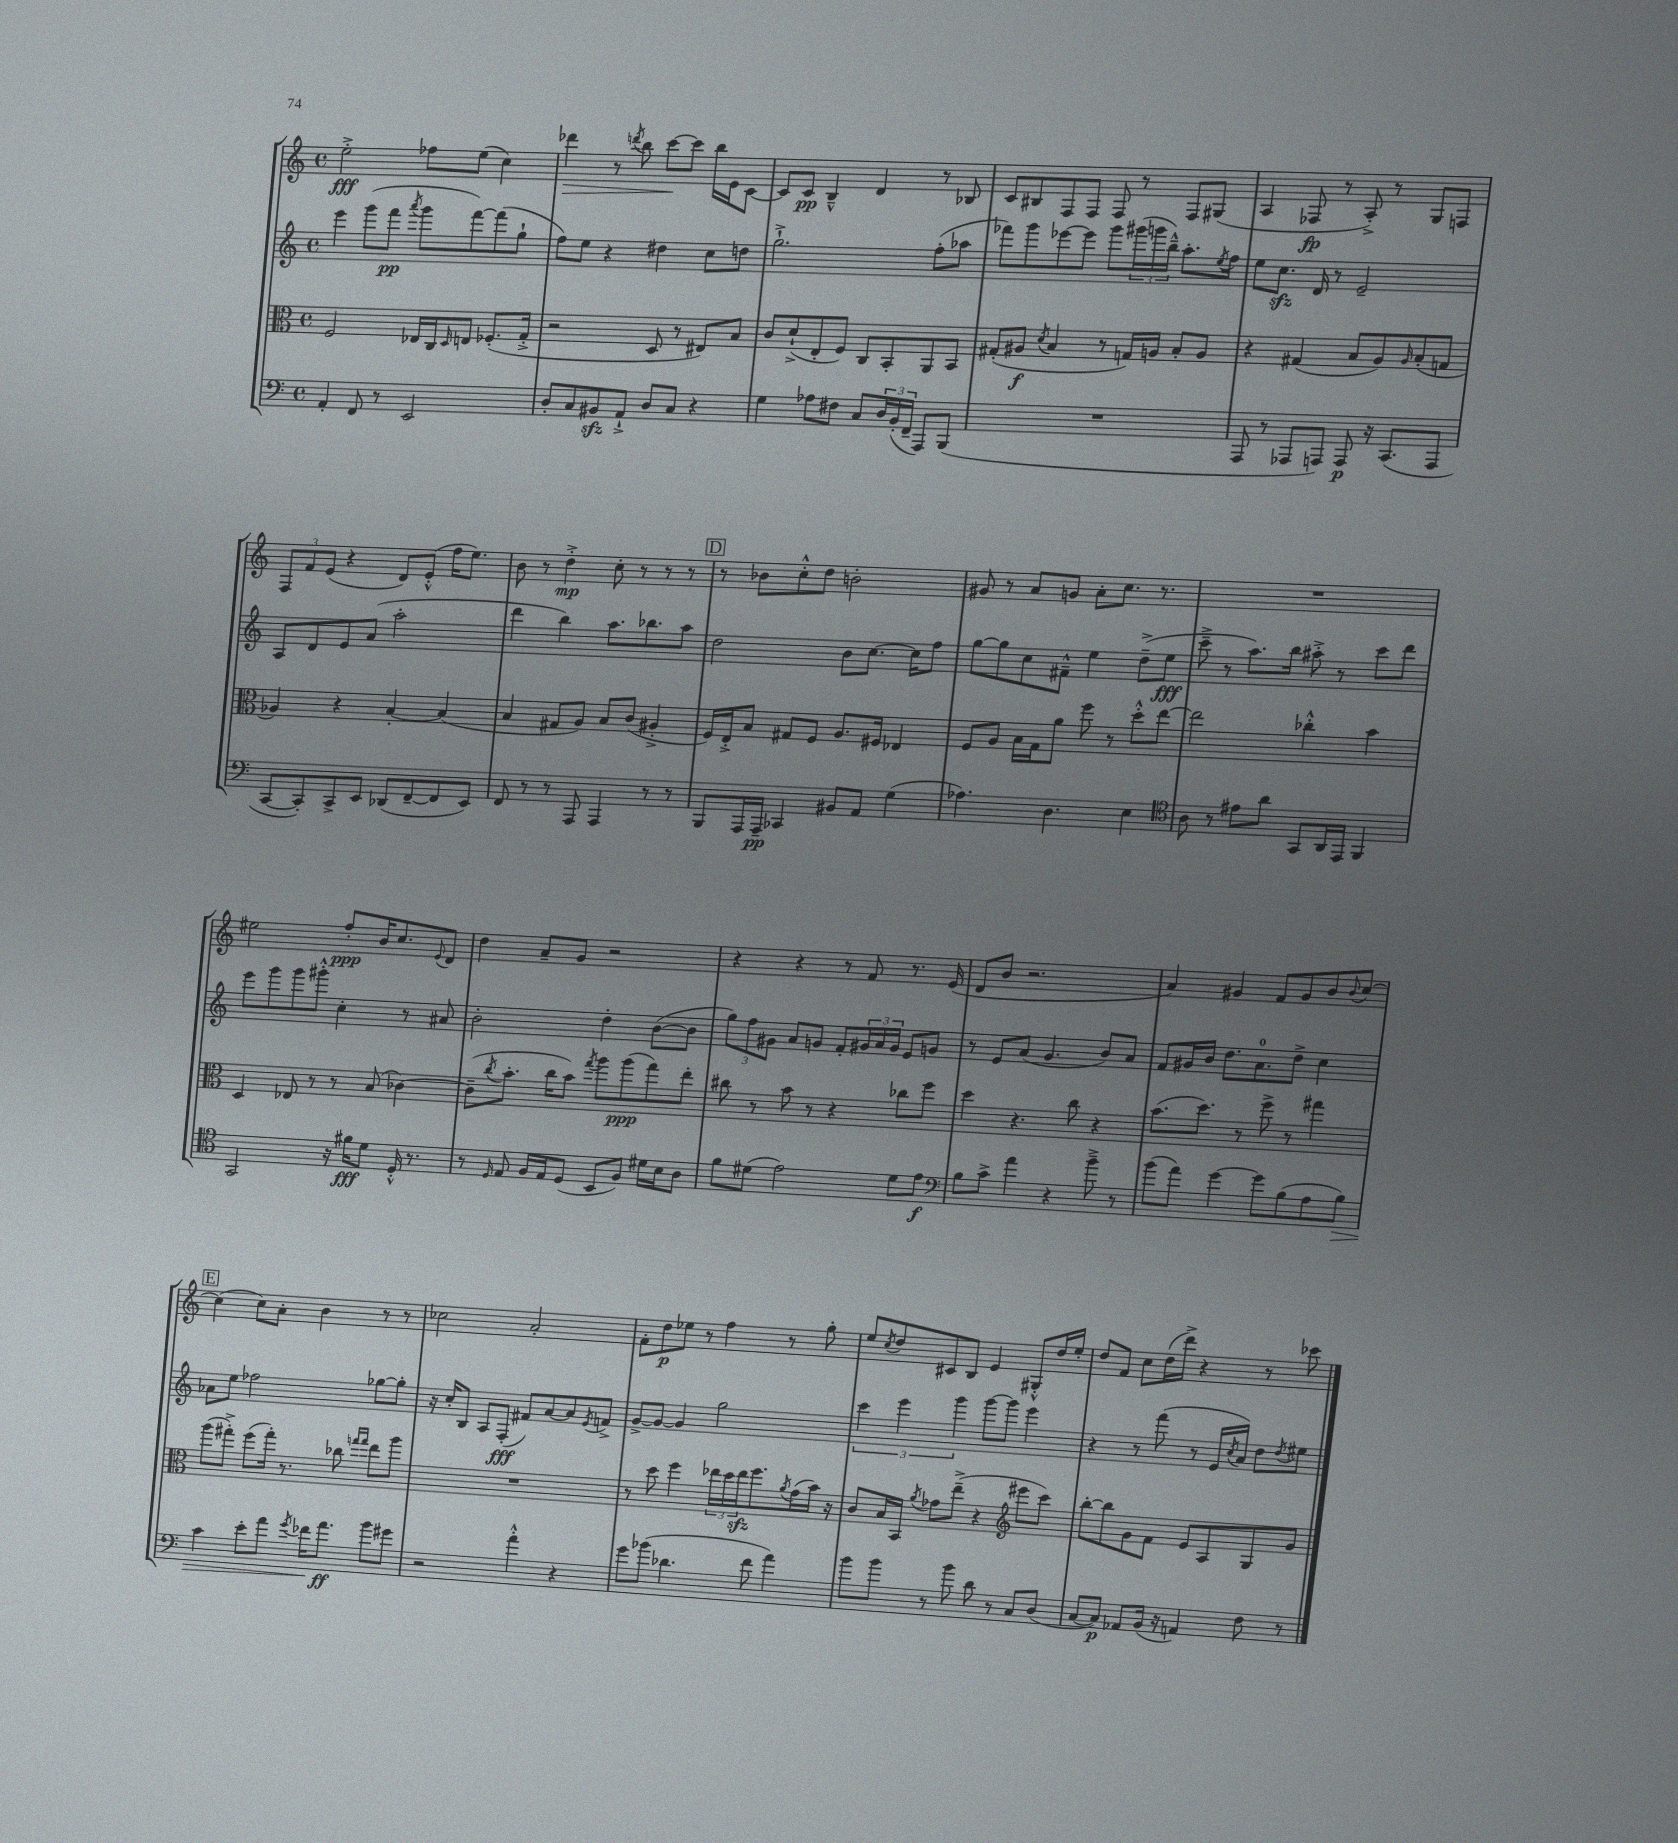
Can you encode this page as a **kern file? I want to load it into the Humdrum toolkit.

**kern	**kern	**kern	**kern
*staff4	*staff3	*staff2	*staff1
*clefF4	*clefC3	*clefG2	*clefG2
*k[]	*k[]	*k[]	*k[]
*M4/4	*M4/4	*M4/4	*M4/4
*met(c)	*met(c)	*met(c)	*met(c)
4AA'/	2F/	4eee\	2ee'^\
8FF/	.	(8ggg\L	.
8r	.	8fff\J	.
.	.	8qaaa/	.
2EE/	16E-/LL	8ggg\L	8ff-\L
.	16C/J	.	.
.	16qqD/	.	.
.	8E/J	[8fff\)	(8ee\J
.	(8.F-'/L	(8fff\]	4cc\)
.	.	8gg`\J	.
.	16G'^/Jk	.	.
=	=	=	=
8D'/L	2r	8ff\L)	4ddd-\
8C/	.	8ee\J	.
8BB#/	.	4r	8r
.	.	.	8qddd/
8AA`^/J	.	.	8bb\
8D/L	8D/	4dd#\	[8ccc\L
8C/J	8r	.	8ccc\]J
4r	8E#/L)	8cc\L	16bb\LL
.	.	.	16e\J
.	8B/J	8dd\J	[8c\J
=	=	=	=
4G\	8c/L	2.gg`^\	8c/]L
.	(8d`^/	.	8c/J
8A-\L	8E'/	.	4B~^^/
8F#\J	8F/J)	.	.
8C/L	8C/L	.	4d/
24D/L	8BB'/	.	.
(24BB'/	.	.	.
24FF~/JJ	.	.	.
8AAA/L)	8AA/	(8ff'\L	8r
(8BBB/J	8BB/J	8aa-\J	8B-/
=	=	=	=
1r	(8G#'/L	8fff-\L)	8c/L
.	8A#/J	8ggg\	8B#/
.	8qd/	.	.
.	4B/	[8eee-\	8F/
.	.	8eee-\]J	8F/J
.	8r	8ggg\L	8F/
.	16G/LL)	(24ggg#\L	8r
.	.	24ggg\	.
.	16A/JJ	.	.
.	.	24bb~^^\JJ)	.
.	8B'/L	8.aa'\L	8F/L
.	8A/J	.	(8G#/J
.	.	8qee/	.
.	.	16ff\Jk	.
=	=	=	=
8AAA/	4r	8ee\L	4A/
8r	.	8.cc\J	.
8AAA-/L	(4G#/	.	8F-/
.	.	16d/	.
8AAA/J)	.	8r	8r
8AAA/	8B/L	2e~/	8A'^/)
16r	8A/)	.	8r
(8.CC/L	.	.	.
.	16qqA/	.	.
.	(8B'/	.	8G/L
8AAA/J	8G/J	.	8F/J
=	=	=	=
[8CC/L	4A-/)	8A/L	12F/L
.	.	.	12f/
8CC'/])	.	8d/	.
.	.	.	(12e/J
8CC^/	4r	8e/	4r
8EE/J	.	(8a/J	.
(8DD-/L	[4B'/	2aa'\	8d/L)
[8FF~/	.	.	(8e'^^/J
8FF/]	(4B/]	.	16ff\LK
.	.	.	8.ee\J)
8EE/J)	.	.	.
=	=	=	=
8FF/	4B/	4ddd\	8b\
8r	.	.	8r
8r	8G#/L	4bb\)	4dd'^\
8AAA/	8A/J)	.	.
4AAA/	8B/L	8.aa\L	8cc'\
.	(8c/J	.	8r
.	.	8.bb-\	.
8r	4A#'^/	.	8r
8r	.	8aa\J	8r
=	=	=	=
8BBB/L	16F/LL)	2dd\	8r
.	16E'^/J	.	.
16AAA/L	8B/J	.	8b-\L
16AAA~/JJ	.	.	.
4CC-/	8G#/L	.	8cc'^^\
.	8F/J	.	8dd\J
8BB#/L	8.A/L	8b\L	2b'\
8AA/J	.	[8.cc\J	.
.	16F#/Jk	.	.
(4G\	4E-/	.	.
.	.	16cc\]LK	.
.	.	8ff\J	.
=	=	=	=
4.A-\)	8F/L	[8gg\L	8g#/
.	8A/J	8gg\]	8r
.	16B\LL	8cc\	8a/L
.	16G\J	.	.
4.D\	8a\J	8f#~^^\J	8g/J
.	8ff\	4ee\	8a'\L
.	8r	.	8.cc\J
4E\	8dd'^^\L	(8dd~^\L	.
.	.	.	8.r
.	[8ee\J	8ee\J	.
=	=	=	=
*clefC4	*	*	*
8A\	2ee\]	8ccc~^\	1r
8r	.	8r	.
8e#\L	.	8.aa\L)	.
8a\J	.	.	.
.	.	16bb\Jk	.
8GG/L	4cc-'^^\	8aa#'^\	.
16AA/L	.	8r	.
16EE/JJ	.	.	.
4FF/	4b\	8ccc\L	.
.	.	8ddd\J	.
=	=	=	=
2GG/	4D/	8eee\L	2ee#\
.	.	8ggg\	.
.	8E-/	8ggg\	.
.	8r	8ggg#'^^\J	.
16r	8r	4cc'\	8ff'/L
16f#\LK	.	.	.
8d\J	(8B/	.	16b/K
.	.	.	8.cc/
16D'^^/	[4c-\)	8r	.
8.r	.	.	.
.	.	.	8qqe/
.	.	8a#/	8d/J
=	=	=	=
8r	(8c-~\]L	2b'\	4dd\
16qqD/	8qcc/	.	.
8E/	8.b'\J	.	.
16F/LL	.	.	8a~/L
16E/J	16cc\LK	.	.
(8D/J	8b\J)	.	8g/J
.	8qgg/	.	.
8BB/L	8aa\L	4dd'\	2r
8F/J)	(8aa\	.	.
16d#\LL	8gg\)	([8b\L	.
16B\J	.	.	.
8A\J	8ee'\J	8b\]J	.
=	=	=	=
8f\L	8cc#\	12gg\L)	4r
.	.	12ff\	.
(8d#\J	8r	.	.
.	.	12g#\J	.
2e\)	8b\	8a/L	4r
.	8r	8g/J	.
.	4r	8f'/L	8r
.	.	24g#/L	8f/
.	.	24a/	.
.	.	24g#/JJ	.
8d#\L	8cc-\L	8e/L	8.r
8e\J	8ff\J	8g/J	.
.	.	.	(16e/
=	=	=	=
*clefF4	*	*	*
8B\L	4dd\	8r	8d/L
8c^\J	.	8e/L	8b/J
4a\	4.r	(8a/J	2.r
.	.	4.g/	.
4r	.	.	.
.	8cc\	.	.
8b~^\	4r	8b/L)	.
8r	.	8a/J	.
=	=	=	=
(8b\L	(8.b\L	8f/L	4a/)
8a\J)	.	16g#/L	.
.	8.dd\J)	16b/JJ	.
[4g\	.	8.dd\L	4g#/
.	8r	.	.
.	.	8.a\	.
8g\]L	8ff^\	.	8f/L
(8B\	8r	8dd^\J	8g#/
8A\	4gg#\	4cc\	8b/
.	.	.	8qqb/
8B\J)	.	.	[8cc/J
=	=	=	=
4c\	(8aa\L	8a-\L	(4cc\]
.	8gg#'^\J)	8ee\J	.
8e'\L	(8ff\L	2ff-\	8cc\L)
8a\J	16gg#'\Jk)	.	8a'\J
.	8.r	.	.
8qg/	.	.	.
16f-\LK	.	.	4b\
8.a\J	.	.	.
.	8cc-\	.	.
.	16qqgg/LL	.	.
.	16qqgg/JJ	.	.
8b\L	8ee\L	[8gg-\L	8r
8g#\J	8aa\J	8gg-'\]J	8r
=	=	=	=
2r	1r	16r	2cc-\
.	.	16cc'/LK	.
.	.	8B/J	.
.	.	8A/L	.
.	.	(8F'/J	.
4a'^^\	.	8f#/L)	2a'/
.	.	[8a/	.
4r	.	8a/]	.
.	.	8qe/	.
.	.	8f^/J	.
=	=	=	=
8g\L	8r	[8g^/L	8f'\L
(8b-\J	8dd\	8g/_J	8dd\
4.d-\	4ff\	4g/]	8ee-\J
.	.	.	8r
.	24ee-\LL	2gg\	4ff\
.	24dd\	.	.
.	24ee-\J	.	.
8f\	8.ff\	.	.
4a\)	.	.	8r
.	8qa/	.	.
.	(16g\L	.	.
.	16b\JJ)	.	8gg'\
.	16r	.	.
=	=	=	=
8b\L	8c/L	6ccc\	8ee/L
.	.	.	8qcc/
8b\J	16B/L	.	8dd/
.	.	6eee\	.
.	16BB/JJ	.	.
.	8qa/	.	.
8r	8g-\L	.	8c#/
.	.	6ggg\	.
8b\	(8ee~^\J	.	8B/J
8d\	4r	[8ggg\L	4e/
8r	.	8ggg\]J	.
*	*clefG2	*	*
8C/L	8eee#\L	4eee\	8G#'^^/L
(8D/J	8ccc\J)	.	16dd/L
.	.	.	16ee'/JJ
=	=	=	=
[8C/L	[8bb'\L	4r	8dd/L
8C/]J)	8bb\]	.	8f/J
8AA-/L	8g\	8r	8cc\L
(16BB/Jk	8f\J	(8fff\	(16dd\L
16r	.	.	16ddd^\JJ)
4AA/)	8e/L	8r	4r
.	8A/	16e/LL	.
.	.	8qcc/	.
.	.	16a/JJ)	.
8F\	8G/	8dd\L	8r
.	.	8qdd/	.
8r	8g/J	8ee#\J	8ccc-\
==	==	==	==
*-	*-	*-	*-
